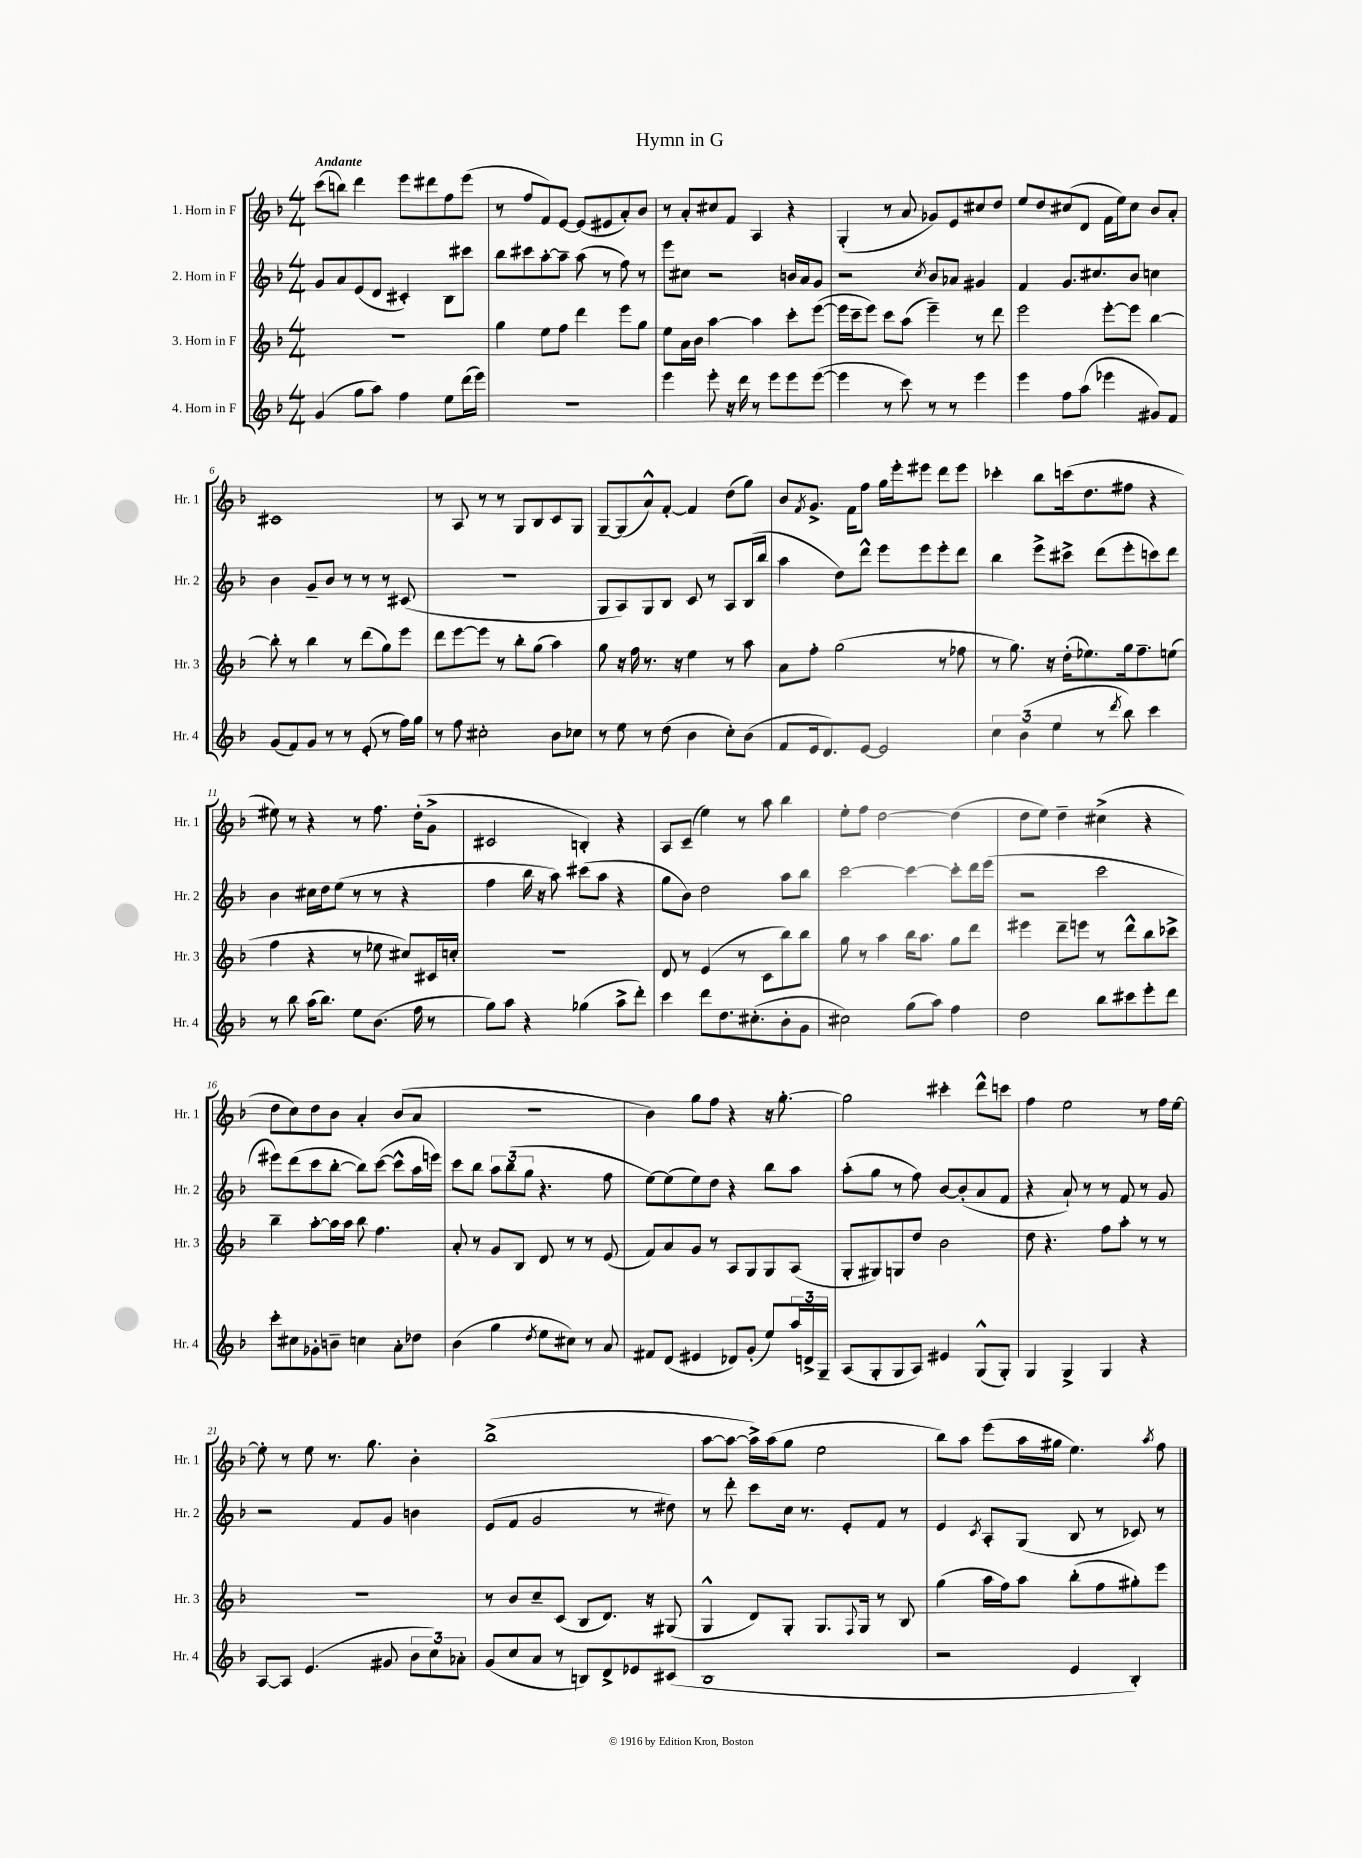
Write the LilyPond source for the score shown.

\header { title = "Hymn in G" }
<<
\new StaffGroup <<
\new Staff = "s0" \with { instrumentName = "1. Horn in F" shortInstrumentName = "Hr. 1" } {
    \clef treble \key f \major \numericTimeSignature \time 4/4 \tempo "Andante"
    c'''8( b''8) d'''4 e'''8 dis'''8 f''8 e'''8( |
    r8 f''8 f'8) e'8~ e'8( eis'8 a'8-.) bes'8 |
    r8 a'8-. cis''8 f'8 a4 r4 |
    g4-.( r8 a'8 ges'8) e'8 cis''8 d''8 |
    e''8 d''8 cis''8( d'8 f'16 e''16) cis''8 bes'8 a'8-. |
    cis'1 |
    r8 a8 r8 r8 g8 bes8 c'8 g8 |
    g8~-- g8( a'8-^) f'8~-. f'4 d''8( g''8) |
    bes'8 \acciaccatura { f'8 } g'8.-> f'16 f''8 g''16 e'''16-. eis'''8 d'''8 eis'''8 |
    ces'''4-. bes''8 c'''16( d''8. fis''8 r4 |
    eis''8) r8 r4 r8 f''8. d''16-.( g'8-> |
    cis'2 b4-.) r4 |
    a8 c'8--( e''4) r8 a''8 bes''4 |
    e''8-. f''8 d''2~ d''4( |
    d''8 e''8) d''4-- cis''4->( r4 |
    d''8 c''8) d''8 bes'8 a'4-. bes'8( a'8 |
    R1 |
    bes'4) g''8 f''8 r4 r16 g''8.~-. |
    g''2 cis'''4-. d'''8-^ c'''8 |
    f''4 e''2 r8 f''16 e''16~ |
    e''8-. r8 e''8 r8. g''8. bes'4-. |
    bes''1->( |
    a''8~ a''8~ a''16->) a''16( g''8 e''2 |
    bes''8) a''8 e'''8( a''16 gis''16 e''4.) \acciaccatura { a''8 } f''8 \bar "|." |
}
\new Staff = "s1" \with { instrumentName = "2. Horn in F" shortInstrumentName = "Hr. 2" } {
    \clef treble \key f \major \numericTimeSignature \time 4/4
    g'8 a'8 e'8( d'8 cis'4-.) bes8 cis'''8 |
    bes''8 cis'''8 a''8~-. a''8-- a''8( r8 f''8) r8 |
    e'''8 cis''8 r2 b'16 a'16 g'8 |
    r2 \acciaccatura { c''8 } bes'8 aes'8 gis'4 |
    f'4 g'8. cis''8. bes'8 c''4 |
    bes'4 g'8-- bes'8 r8 r8 r8 cis'8( |
    R1 |
    g8 a8) g8 bes8 c'8 r8 a8 bes16( bes''16 |
    a''4 d''8) d'''8-^ e'''8 e'''8 e'''8-. d'''8 |
    bes''4 e'''8-> cis'''8-> d'''8( e'''8-. c'''8) d'''8 |
    bes'4 cis''16 d''16 e''8( r8 r8 r4 |
    f''4 bes''16 r16 a''8) cis'''8( a''8 r4 |
    g''8 bes'8) d''2 a''8 bes''8 |
    c'''2~ c'''4~ c'''8-. d'''16 e'''16( |
    r2 c'''2 |
    eis'''8) d'''8( c'''8 bes''8~-. bes''8) c'''8~( c'''8-^ a''16 e'''16) |
    c'''8 bes''8 \tuplet 3/2 { a''8 bes''8( g''8 } r4. f''8 |
    e''8~) e''8( e''8) d''8 r4 bes''8 a''8 |
    a''8-.( g''8 r8 f''8) bes'8~ bes'8-.( a'8 f'8 |
    r4 a'8-!) r8 r8 f'8 r8 g'8 |
    r2 f'8 g'8 b'4 |
    e'8( f'8 g'2 r8 dis''8) |
    r8 d'''8-. c'''8 c''16 r8. e'8-. f'8 r8 |
    e'4 \acciaccatura { c'8 } a8-. g8( bes8 r8 ces'8) r8 \bar "|." |
}
\new Staff = "s2" \with { instrumentName = "3. Horn in F" shortInstrumentName = "Hr. 3" } {
    \clef treble \key f \major \numericTimeSignature \time 4/4
    R1 |
    g''4 e''8 f''8 d'''4 e'''8 g''8 |
    e''8 a'16 bes'16 a''4~ a''4 c'''8-. e'''8~( |
    e'''16 c'''16-- e'''8) c'''8 a''8( e'''4--) r8 d'''8 |
    e'''2 e'''8~-. e'''8 bes''4~ |
    bes''8-. r8 bes''4 r8 d'''8( g''8) e'''8 |
    d'''8 e'''8~ e'''8 r8 bes''8-. g''8( a''4) |
    g''8 r16 f''16 r8. r16 e''4 r8 a''8 |
    a'8 f''8-. g''2( r8 fes''8 |
    r8 g''8.) r16 d''16-.( ees''8.) g''16 f''8.-- e''8( |
    f''4 r4 r8 ees''8 cis''8) cis'16 c''16-. |
    R1 |
    d'8 r8 e'4( r8 c'8 bes''8) bes''8 |
    g''8 r8 a''4 bes''16 a''8. g''8 d'''8 |
    eis'''4 d'''8-- e'''8 r8 d'''8-^ bes''8 ces'''8-> |
    bes''4-- a''8~-. a''16 a''16 bes''8 f''4. |
    a'8-. r8 g'8 bes8 d'8 r8 r8 e'8( |
    f'8) a'8 g'8 r8 a8 g8 g8 a8( |
    g8-. gis8) g8 d''8 bes'2 |
    d''8 r4. f''8 a''8-. r8 r8 |
    R1 |
    r8 bes'8 c''8-- c'8( bes8 d'8.) r16 gis8( |
    g4-^ d'8) g8-. g8. \appoggiatura { f8 } g16 r8 bes8 |
    g''4( a''16 f''16) a''8 bes''8-.( f''8 gis''8-.) e'''8 \bar "|." |
}
\new Staff = "s3" \with { instrumentName = "4. Horn in F" shortInstrumentName = "Hr. 4" } {
    \clef treble \key f \major \numericTimeSignature \time 4/4
    g'4( g''8 a''8) f''4 e''8 d'''16( e'''16) |
    R1 |
    e'''4 e'''8-. r16 d'''16 r8 e'''8 e'''8 e'''8~( |
    e'''4 r8 c'''8) r8 r8 e'''4 |
    e'''4 f''8 a''8( ees'''4 gis'8) f'8 |
    g'8( f'8) g'8 r8 r8 e'8-.( r8 f''16) g''16 |
    r8 f''8 cis''2-. bes'8 ces''8 |
    r8 e''8 r8 d''8( bes'4 c''8-.) bes'8( |
    f'8 e'16 d'8.) e'8~ e'2 |
    \tuplet 3/2 { c''4 bes'4( e''4 } r8 \acciaccatura { d'''8 } bes''8) c'''4 |
    r8 bes''8 a''16( bes''8.) e''8 bes'8.( f''16 r8 |
    g''8) a''8 r4 ges''4( a''8-> d'''8-.) |
    c'''4 d'''8 d''8. cis''8.-.( bes'8-. g'8 |
    cis''2) g''8( a''8) f''4 |
    d''2 bes''8 cis'''8 e'''8-. d'''8 |
    c'''8-. cis''8 ges'8-. b'8-- c''4 a'8-. des''8 |
    bes'4( g''4 \acciaccatura { d''8 } e''8 cis''8) r8 a'8 |
    fis'8 d'8( eis'4 des'8) g'8-.( e''8) \tuplet 3/2 { a''16 d'16-> g16-- } |
    a8( g8-. g8 a8) eis'4 g8-^( g8-.) |
    g4 g4-> g4 r4 |
    a8~ a8 e'4.( gis'8 \tuplet 3/2 { bes'8 c''8) aes'8-. } |
    g'8( c''8 a'8 r8 b8) d'8-> ees'8 cis'8( |
    bes1 |
    r2 e'4 bes4-.) \bar "|." |
}
>>
>>
